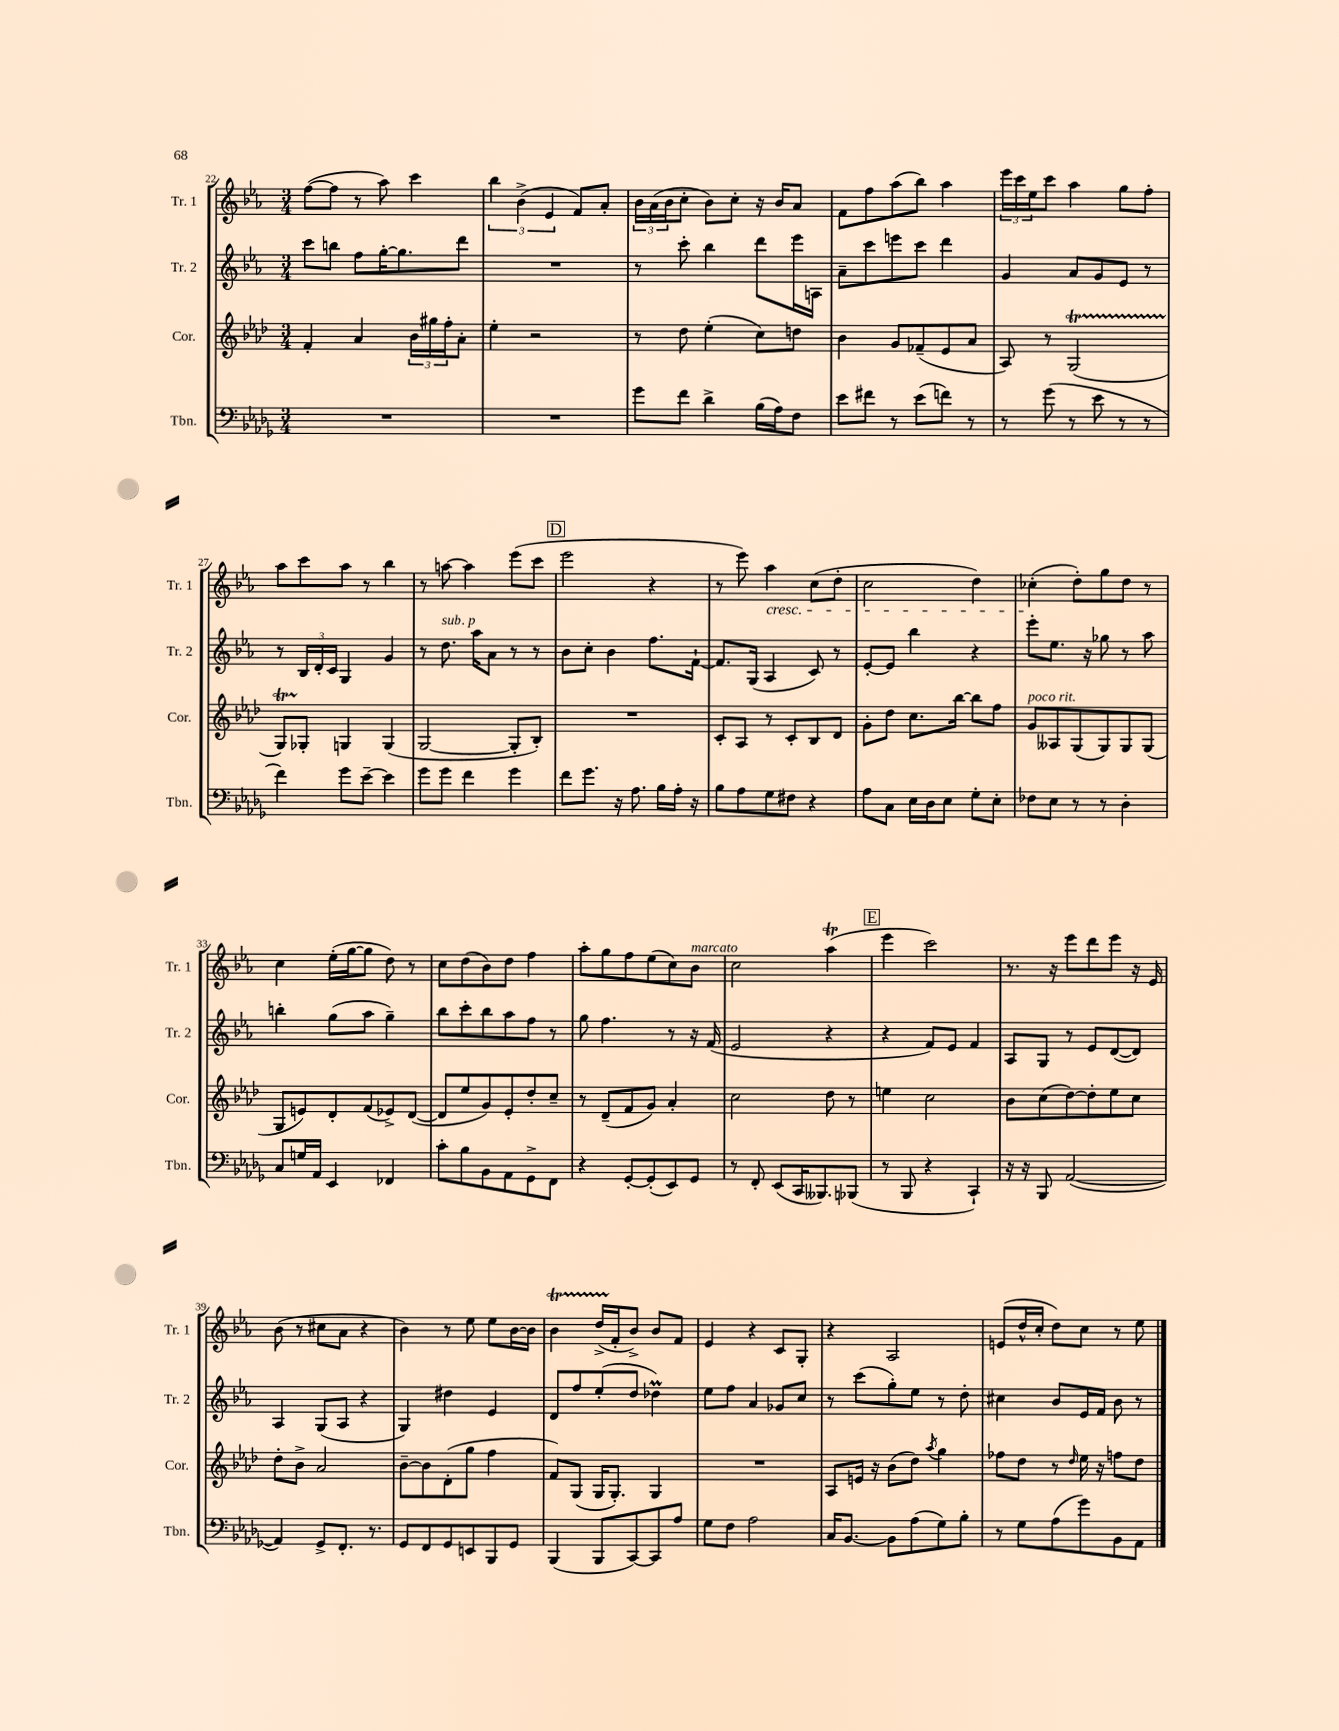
<<
\new StaffGroup <<
\new Staff = "s0" \with { instrumentName = "Tr. 1" shortInstrumentName = "Tr. 1" } {
    \clef treble \key ees \major \numericTimeSignature \time 3/4
    f''8~( f''8 r8 aes''8) c'''4 |
    \tuplet 3/2 { bes''4 bes'4->( ees'4 } f'8) aes'8-. |
    \tuplet 3/2 { bes'16 aes'16( bes'16 } c''8-. bes'8) c''8-. r16 bes'16 aes'8 |
    f'8 f''8 aes''8( bes''8) aes''4 |
    \tuplet 3/2 { ees'''16 c'''16 ees''16 } c'''8 aes''4 g''8 f''8-. |
    aes''8 c'''8 aes''8 r8 bes''4 |
    r8 a''8~ a''4 ees'''8( c'''8 |
    \mark \markup { \box "D" } ees'''2 r4 |
    r8 ees'''8) aes''4\cresc c''8( d''8-. |
    c''2 d''4) |
    ces''4-.\!( d''8-.) g''8 d''8 r8 |
    c''4 ees''16-.( g''16~ g''8 d''8) r8 |
    c''8 d''8( bes'8) d''8 f''4 |
    aes''8-. g''8 f''8 ees''8( c''8) bes'8^\markup { \italic "marcato" } |
    c''2 aes''4\trill( |
    \mark \markup { \box "E" } ees'''4 c'''2) |
    r8. r16 ees'''8 d'''8 ees'''8 r16 ees'16 |
    bes'8( r8 cis''8 aes'8 r4 |
    bes'4) r8 ees''8 ees''8 bes'16~ bes'16 |
    bes'4\startTrillSpan d''16->( f'16-.\stopTrillSpan bes'8->) bes'8 f'8 |
    ees'4 r4 c'8 g8-. |
    r4 aes2 |
    e'8( d''16-^ c''16-. d''8) c''8 r8 ees''8 \bar "|." |
}
\new Staff = "s1" \with { instrumentName = "Tr. 2" shortInstrumentName = "Tr. 2" } {
    \clef treble \key ees \major \numericTimeSignature \time 3/4
    c'''8 b''8 f''8 g''16~-. g''8. d'''8 |
    R2. |
    r8 c'''8-. bes''4 d'''8 ees'''16 a16 |
    aes'8-- c'''8 e'''8 c'''8 d'''4 |
    g'4 aes'8 g'8 ees'8 r8 |
    r8 \tuplet 3/2 { bes16 d'16-. c'16 } g4 g'4 |
    r8 d''8.^\markup { \italic "sub. p" } aes''16 aes'8 r8 r8 |
    \mark \markup { \box "D" } bes'8 c''8-. bes'4 f''8. f'16~-! |
    f'8. g16( aes4 c'8) r8 |
    ees'8~-. ees'8 bes''4 r4 |
    ees'''8-. ees''8. r16 ges''8 r8 aes''8 |
    b''4-. g''8( aes''8 g''4--) |
    bes''8 c'''8-. bes''8 aes''8 f''8 r8 |
    g''8 f''4. r8 r16 f'16( |
    ees'2 r4 |
    \mark \markup { \box "E" } r4 f'8) ees'8 f'4 |
    aes8 g8 r8 ees'8 d'8~( d'8) |
    aes4 g8( aes8 r4 |
    g4) dis''4 ees'4 |
    d'8 f''8 ees''8-.( d''8 des''4\prall) |
    ees''8 f''8 aes'4 ges'8 c''8 |
    r8 c'''8( g''8-.) ees''8 r8 d''8-. |
    cis''4 bes'8 ees'16 f'16 bes'8 r8 \bar "|." |
}
\new Staff = "s2" \with { instrumentName = "Cor." shortInstrumentName = "Cor." } {
    \clef treble \key aes \major \numericTimeSignature \time 3/4
    f'4-. aes'4 \tuplet 3/2 { bes'16 gis''16 f''16-. } aes'8-. |
    ees''4-. r2 |
    r8 des''8 ees''4-.( c''8) d''8 |
    bes'4 g'8 fes'8--( ees'8 aes'8 |
    aes8) r8 g2\startTrillSpan( |
    g8) ges8-.\stopTrillSpan g4 g4( |
    g2~ g8-. bes8-.) |
    \mark \markup { \box "D" } R2. |
    c'8-. aes8 r8 c'8-. bes8 des'8 |
    g'8-. des''8 c''8. bes''16~ bes''8 f''8 |
    g'8^\markup { \italic "poco rit." } aeses8 g8( g8) g8 g8( |
    g8 e'8) des'8-. f'8( ees'8->) des'8~( |
    des'8 ees''8 g'8) ees'8-. des''8-. c''8-- |
    r8 des'8--( f'8 g'8) aes'4-. |
    c''2 des''8 r8 |
    \mark \markup { \box "E" } e''4 c''2 |
    bes'8 c''8( des''8~) des''8-. ees''8 c''8 |
    des''8-. bes'8-> aes'2 |
    bes'8~-- bes'8 des'8-.( g''8 f''4 |
    f'8) g8( g16 g8.-.) g4 |
    R2. |
    aes8 e'16 r16 bes'8( des''8) \acciaccatura { aes''8 } g''4 |
    fes''8 des''8 r8 \grace { des''16 } ees''16 r16 f''8 des''8 \bar "|." |
}
\new Staff = "s3" \with { instrumentName = "Tbn." shortInstrumentName = "Tbn." } {
    \clef bass \key des \major \numericTimeSignature \time 3/4
    R2. |
    R2. |
    ges'8 f'8 des'4-> bes16( aes16) f8 |
    ees'8 fis'8 r8 ees'8( f'8) r8 |
    r8 ges'8( r8 ees'8 r8 r8 |
    f'4) ges'8 ees'8~-- ees'4 |
    ges'8 ges'8 f'4 ges'4 |
    \mark \markup { \box "D" } f'8 ges'8. r16 aes8. bes16 aes16-. r16 |
    bes8 aes8 ges8 fis8 r4 |
    aes8 c8 ees16 des16 ees8 ges8-. ees8-. |
    fes8 ees8 r8 r8 des4-. |
    c8 g16 aes,16 ees,4 fes,4 |
    c'8-. bes8 bes,8 aes,8 ges,8-> f,8 |
    r4 ges,8~-. ges,8-.( ees,8) ges,8 |
    r8 f,8-. ees,8( c,16 beses,,8.) bes,,8( |
    \mark \markup { \box "E" } r8 bes,,8 r4 c,4-!) |
    r16 r16 bes,,8 aes,2~( |
    aes,4) ges,8-> f,8.-. r8. |
    ges,8 f,8 ges,8 e,8 bes,,8 ges,8 |
    bes,,4( bes,,8 c,8~) c,8 aes8 |
    ges8 f8 aes2 |
    c16 bes,8.~ bes,8 aes8( ges8) bes8-. |
    r8 ges8 aes8( ges'8) bes,8 aes,8 \bar "|." |
}
>>
>>
\layout { \context { \Score currentBarNumber = #22 } }
